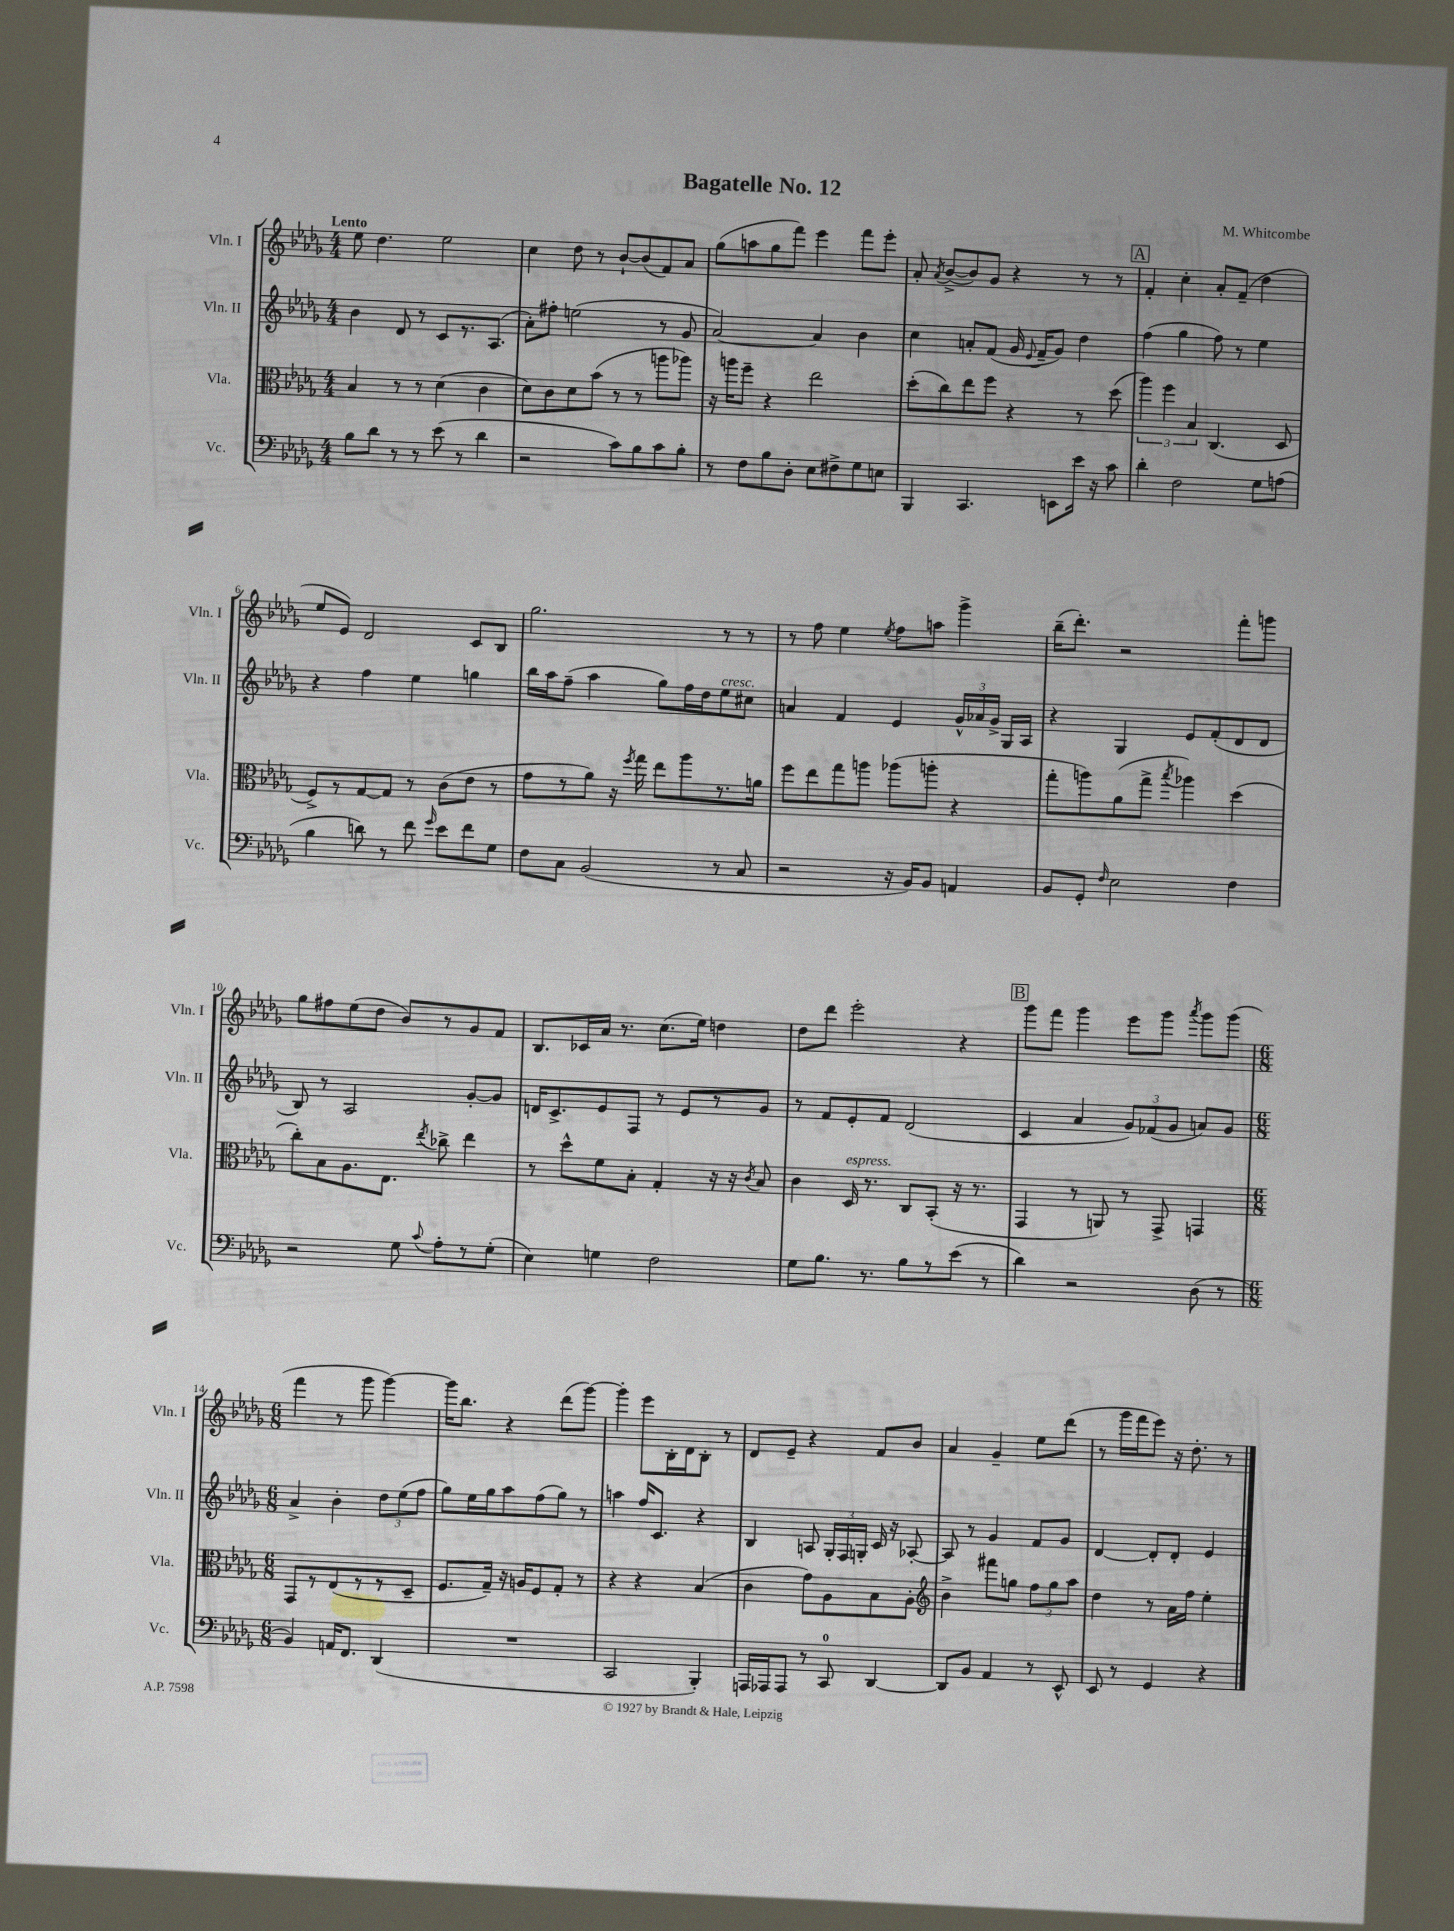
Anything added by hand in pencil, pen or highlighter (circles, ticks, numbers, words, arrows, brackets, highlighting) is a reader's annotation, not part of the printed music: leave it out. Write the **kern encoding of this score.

**kern	**kern	**kern	**kern
*staff4	*staff3	*staff2	*staff1
*clefF4	*clefC3	*clefG2	*clefG2
*k[b-e-a-d-g-]	*k[b-e-a-d-g-]	*k[b-e-a-d-g-]	*k[b-e-a-d-g-]
*M4/4	*M4/4	*M4/4	*M4/4
8B-\L	4B-/	4b-\	8ee-\
8d-\J	.	.	4.dd-\
8r	8r	8d-/	.
8r	8r	8r	.
(8e-\	(4d-\	8c/L	2ee-\
8r	.	8.r	.
4d-\	4c\	.	.
.	.	(8.A-/J	.
=	=	=	=
2r	8d-\L)	8a-'\L)	4cc\
.	8c\	8ff#'\J	.
.	8d-\	(2ee\	8dd-\
.	(8b-\J	.	8r
8c\L)	8r	.	[8b-`/L
8B-\	8r	.	(8b-/]
8c\	8aa\L	8r	8f/)
8B-'\J	8aa-\J)	8g-/	8a-/J
=	=	=	=
8r	16r	[2a-/)	(8gg-\L
.	16aa\LK	.	.
8F\L	8ff~\J	.	8aa\
8B-\	4r	.	8gg-\
8D-'\J	.	.	8fff\J)
8E-\L	2ee-\	4a-/]	4eee-\
8F#^\	.	.	.
8G-\	.	4b-\	8fff\L
8E\J	.	.	8eee-'\J
=	=	=	=
4BBB-/	(8dd-'\L	4cc\	8a-'/
.	.	.	8qa-/
.	8cc\)	.	([8b-^/L
4.CC/	8ee-\	8a'/L	8b-/])
.	8ff\J	(8f/J	8g-/J
.	4r	16g-/	4r
.	.	8qqe-/	.
.	.	16f~/LK	.
8EE\L	.	8g-/J)	.
16e-\Jk	8r	4dd-\	8r
16r	.	.	.
8c\	(8dd-\	.	8r
=	=	=	=
4d-'\	6aa-\)	(4ff\	4f'/
.	6ff\	.	.
2F\	.	4gg-\	4cc'\
.	6B-/	.	.
.	(4.C/	8ff\)	8a-'/L
.	.	8r	(8f~/J
8G-\L	.	4ee-\	4dd-\
(8A\J	8D-/	.	.
=	=	=	=
4B-\	8F^/L)	4r	8ee-/L
.	8r	.	8e-/J)
8d\)	[8G-/	4ff\	2d-/
8r	8G-/]J	.	.
8f\	8r	4ee-\	.
16qqg-/	.	.	.
8e-\L	(8c\L	.	.
8f\	8e-\J	4gg\	8c/L
8G-\J	8r	.	8B-/J
=	=	=	=
8F\L	8g-\L	16bb-\LL	2.gg-\
.	.	16aa-\J	.
8C\J	8r	(8ff~\J	.
(2BB-/	8a-\J)	4aa-\	.
.	16r	.	.
.	8qff/	.	.
.	16gg-\	.	.
.	8ee-\L	8gg-\L)	.
.	8aa-\	16ff\L	.
.	.	16dd-\J	.
8r	8.r	8ee-\	8r
8C/	.	8cc#\J	8r
.	16a\Jk	.	.
=	=	=	=
2r	8ff\L	4a/	8r
.	8ee-\	.	8ff\
.	8gg-\	4f/	4ee-\
.	8aa\J	.	.
.	.	.	8qee-/
16r	(8aa-\L	4e-/	8ff\L
16BB-/LK)	.	.	.
8BB-/J	8aa'\J	.	8aa\J
4AA/	4r	24g-^^/LL	4ggg-^\
.	.	24a-/	.
.	.	24g-^/JJ	.
.	.	16G-/LL	.
.	.	16A-/JJ	.
=	=	=	=
8BB-/L	8gg-'\L	4r	(16bb-~\LK
.	.	.	8.ddd-'\J)
8GG-'/J	8aa\)	.	.
16qqF/	.	.	.
2E-\	(8a-\	4G-/	2r
.	8gg-^\J	.	.
.	8qbb-/	.	.
.	4aa-\)	8e-/L	.
.	.	(8f'/	.
4F\	(4dd-\	8d-/	8fff'\L
.	.	8d-/J	8ggg\J
=	=	=	=
2r	8cc'\L)	8B-/)	8gg-\L
.	8B-\	8r	8ff#\
.	8.A-\	2A-/	(8ee-\
.	.	.	8dd-\J
.	8.E-\J	.	.
8G-\	.	.	8b-/L)
8qqc/	8qee-/	.	.
8A-'\L	8cc-^\	.	8r
8r	4ee-\	[8g-'/L	8g-/
(8G-'\J	.	8g-/]J	8f/J
=	=	=	=
4E-\)	8r	16d/LK	8.B-/L
.	.	8.c^/	.
.	8dd-^^\L	.	.
.	.	.	16c-/L
4G\	8f\	8e-/	16a-/JJ
.	.	.	8.r
.	8B-'\J	8F/J	.
2F\	4G-'/	8r	(8.cc\L
.	.	8e-/L	.
.	.	.	16ee-\Jk)
.	16r	8r	4dd\
.	16r	.	.
.	8qc/	.	.
.	8B-/	8g-/J	.
=	=	=	=
8G-\L	4c\	8r	8dd-\L
8.B-\J	.	8f/L	8ddd-\J
.	16D-/	8e-'/	2eee-'\
8.r	8.r	.	.
.	.	8f/J	.
8B-\L	8C/L	(2d-/	.
8r	(8BB-'/J	.	.
(8e-\J	16r	.	4r
.	8.r	.	.
8r	.	.	.
=	=	=	=
4d-\)	4GG-/	4c/	8ggg-\L
.	.	.	8fff\J
2r	8r	4a-/	4ggg-\
.	8AA/)	.	.
.	8r	12g-/L)	8eee-\L
.	.	(12f-/	.
.	8GG-^/	.	8ggg-\J
.	.	12g-/J	.
.	.	.	8qaaa-/
(8D-\	4GG/	8a/L)	8ggg-\L
8r	.	8g-/J	(8ggg-\J
=	=	=	=
*M6/8	*M6/8	*M6/8	*M6/8
4BB-/)	8GG-/L	4a-^/	4fff\
.	8r	.	.
16AA/LK	(8E-/	4b-'\	8r
8.FF/J	.	.	.
.	8r	.	8ggg-\
(4DD-/	8r	12dd-\L	[4ggg-\)
.	.	(12ee-\	.
.	8D-~/J	.	.
.	.	12ff\J	.
=	=	=	=
2.r	8.F/L	8gg-\L)	16ggg-\]LK
.	.	.	8.bb-\J
.	.	16ee-\L	.
.	16G-~/Jk)	16gg-\J	.
.	16r	8aa-\	4r
.	16A/LK	.	.
.	8F/	(8ff\	.
.	8G-'/J	8gg-\J)	(8ddd-\L
.	8r	8r	[8ggg-\J)
=	=	=	=
2CC/	4r	4aa\	4ggg-'\]
.	4r	16ff/LK	8eee-\L
.	.	8.c/J	.
.	.	.	16B-'\L
.	.	.	16d-\J
4BBB-'/)	(4B-/	4r	8B-'\J
.	.	.	8r
=	=	=	=
16AAA/LL	4c\	4B-/	8d-/L
16AAA-/J	.	.	.
8AAA-/J	.	.	8e-~/J
8r	8g-\L)	8A/	4r
8CC/	8A-\	24G-'/LL	.
.	.	24F/	.
.	.	24G'/JJ	.
[4DD-/	8B-\	16c/	8f/L
.	.	16r	.
.	8A-'\J	[8A-'/	8b-/J
=	=	=	=
*	*clefG2	*	*
8DD-/]L	4b-^\	8A-/]	4a-/
8BB-/J	.	8r	.
4AA-/	8fff#\L	4g-/	4g-~/
.	8gg\J	.	.
8r	12ff\L	8f/L	8ee-\L
.	12gg\	.	.
8EE-^^/	.	8g-/J	(8ddd-\J
.	12aa-\J	.	.
=	=	=	=
8EE-/	4dd-\	[4d-/	8r
8r	.	.	16ggg-\LL
.	.	.	16fff\J
4GG-/	8r	8d-'/]L	8eee-\J)
.	16a-\LL	8d-'/J	16r
.	16ff\JJ	.	8.dd-'\
4r	4ee-'\	4e-/	.
.	.	.	8r
==	==	==	==
*-	*-	*-	*-
